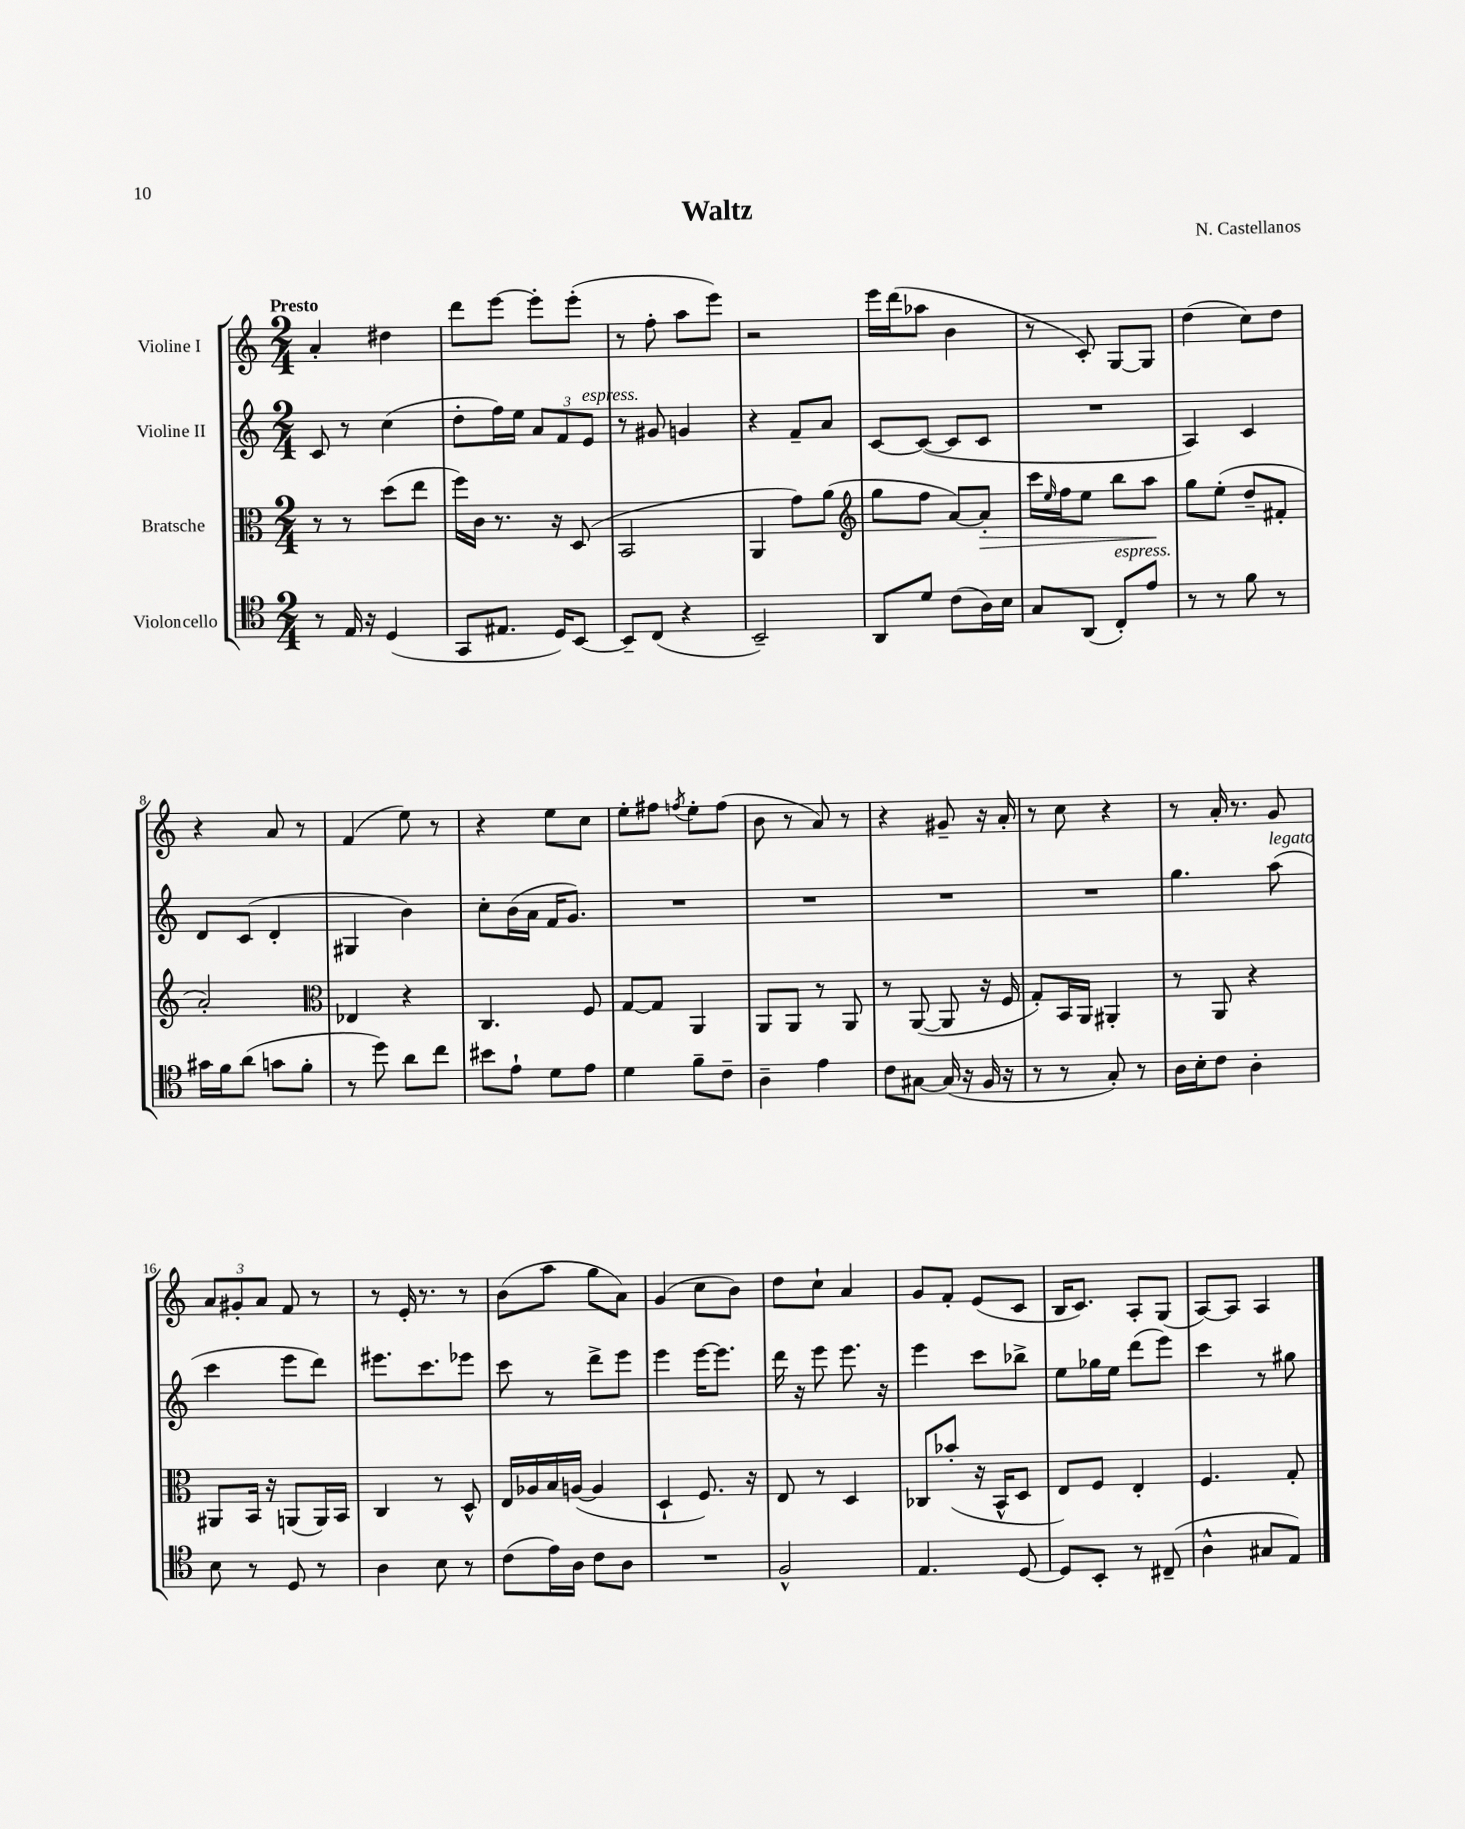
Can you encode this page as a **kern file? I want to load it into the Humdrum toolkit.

**kern	**kern	**kern	**kern
*staff4	*staff3	*staff2	*staff1
*clefC4	*clefC3	*clefG2	*clefG2
*k[]	*k[]	*k[]	*k[]
*M2/4	*M2/4	*M2/4	*M2/4
8r	8r	8c	4a'
16E	8r	8r	.
16r	.	.	.
(4D	(8dd	(4cc	4dd#
.	8ee	.	.
=	=	=	=
8GG	16ff)	8dd'	8ddd
.	16c	.	.
8.E#	8.r	16ff)	[8eee
.	.	16ee	.
.	.	12a	8eee']
16D)	16r	.	.
.	.	12f	.
[8BB	(8D	.	(8eee'
.	.	12e	.
=	=	=	=
8BB~]	2BB	8r	8r
(8C	.	8g#	8ff'
4r	.	4g	8aa
.	.	.	8eee)
=	=	=	=
2BB~)	4AA	4r	2r
.	8g)	8f~	.
.	(8a	8a	.
=	=	=	=
*	*clefG2	*	*
8AA	8gg	[8c	16eee
.	.	.	(16ddd
8d	8ff	(8c_	8aa-
(8c	[8a)	8c]	4b
16A)	8a']	8c	.
16B	.	.	.
=	=	=	=
8G	16ccc	2r	8r
.	16qqee	.	.
.	16ff	.	.
(8AA	8ee	.	8c')
8C')	8bb	.	[8G
8e	8aa	.	8G]
=	=	=	=
8r	8gg	4A)	(4dd
8r	(8ee'	.	.
8f	8dd~	4c	8cc)
8r	8f#'	.	8dd
=	=	=	=
16g#	2a')	8d	4r
16f	.	.	.
(8a	.	(8c	.
8g	.	4d'	8a
8f'	.	.	8r
=	=	=	=
*	*clefC3	*	*
8r	4E-	4G#	(4f
8dd)	.	.	.
8a	4r	4b)	8ee)
8cc	.	.	8r
=	=	=	=
8b#	4.C	8cc'	4r
8e`	.	(16b	.
.	.	16a	.
8d	.	16f	8ee
.	.	8.g)	.
8e	8F	.	8cc
=	=	=	=
4d	[8G	2r	8ee'
.	8G]	.	8ff#
.	.	.	8qff
8f~	4AA	.	8ee'
8c~	.	.	(8ff
=	=	=	=
4A~	8AA	2r	8b
.	8AA	.	8r
4e	8r	.	8a)
.	8AA	.	8r
=	=	=	=
8c	8r	2r	4r
[8G#	([8AA	.	.
(16G#]	8AA]	.	8g#~
16r	.	.	.
16F	16r	.	16r
16r	16F	.	16a'
=	=	=	=
8r	8G')	2r	8r
8r	16BB	.	8cc
.	16AA	.	.
8G')	4AA#'	.	4r
8r	.	.	.
=	=	=	=
16A	8r	4.gg	8r
16B'	.	.	.
8c	8AA	.	16a'
.	.	.	8.r
4A'	4r	.	.
.	.	(8aa	8g
=	=	=	=
8B	8AA#	4ccc	12a
.	.	.	12g#'
8r	16BB	.	.
.	.	.	12a
.	16r	.	.
8D	(8AA	8eee	8f
8r	16AA)	8ddd)	8r
.	16BB	.	.
=	=	=	=
4A	4C	8.eee#	8r
.	.	.	16e'
.	.	8.ccc	8.r
8B	8r	.	.
8r	8D^^	8eee-	8r
=	=	=	=
(8c	16E	8ccc	(8b
.	16A-	.	.
16e)	16B	8r	8aa
16A	([16A	.	.
8c	4A]	8ddd^	8gg
8A	.	8eee	8a)
=	=	=	=
2r	4D`	4eee	(4g
.	8.F)	[16eee	8cc
.	.	8.eee]	.
.	.	.	8b)
.	16r	.	.
=	=	=	=
2F^^	8E	16ddd	8dd
.	.	16r	.
.	8r	8eee	8cc`
.	4D	8.eee	4a
.	.	16r	.
=	=	=	=
4.E	8C-	4eee	8g
.	(8b-'	.	8f'
.	16r	8ccc	(8e
.	16BB^^	.	.
[8D	8D	8bb-^	8c
=	=	=	=
8D]	8E)	8ee	16B
.	.	.	8.c)
8BB'	8F	16gg-	.
.	.	16ee	.
8r	4E'	(8ddd	8A'
(8C#~	.	8eee)	(8G
=	=	=	=
4A^^	4.F	4ccc	[8A)
.	.	.	8A]
8G#	.	8r	4A
8E)	8G'	8gg#	.
==	==	==	==
*-	*-	*-	*-
